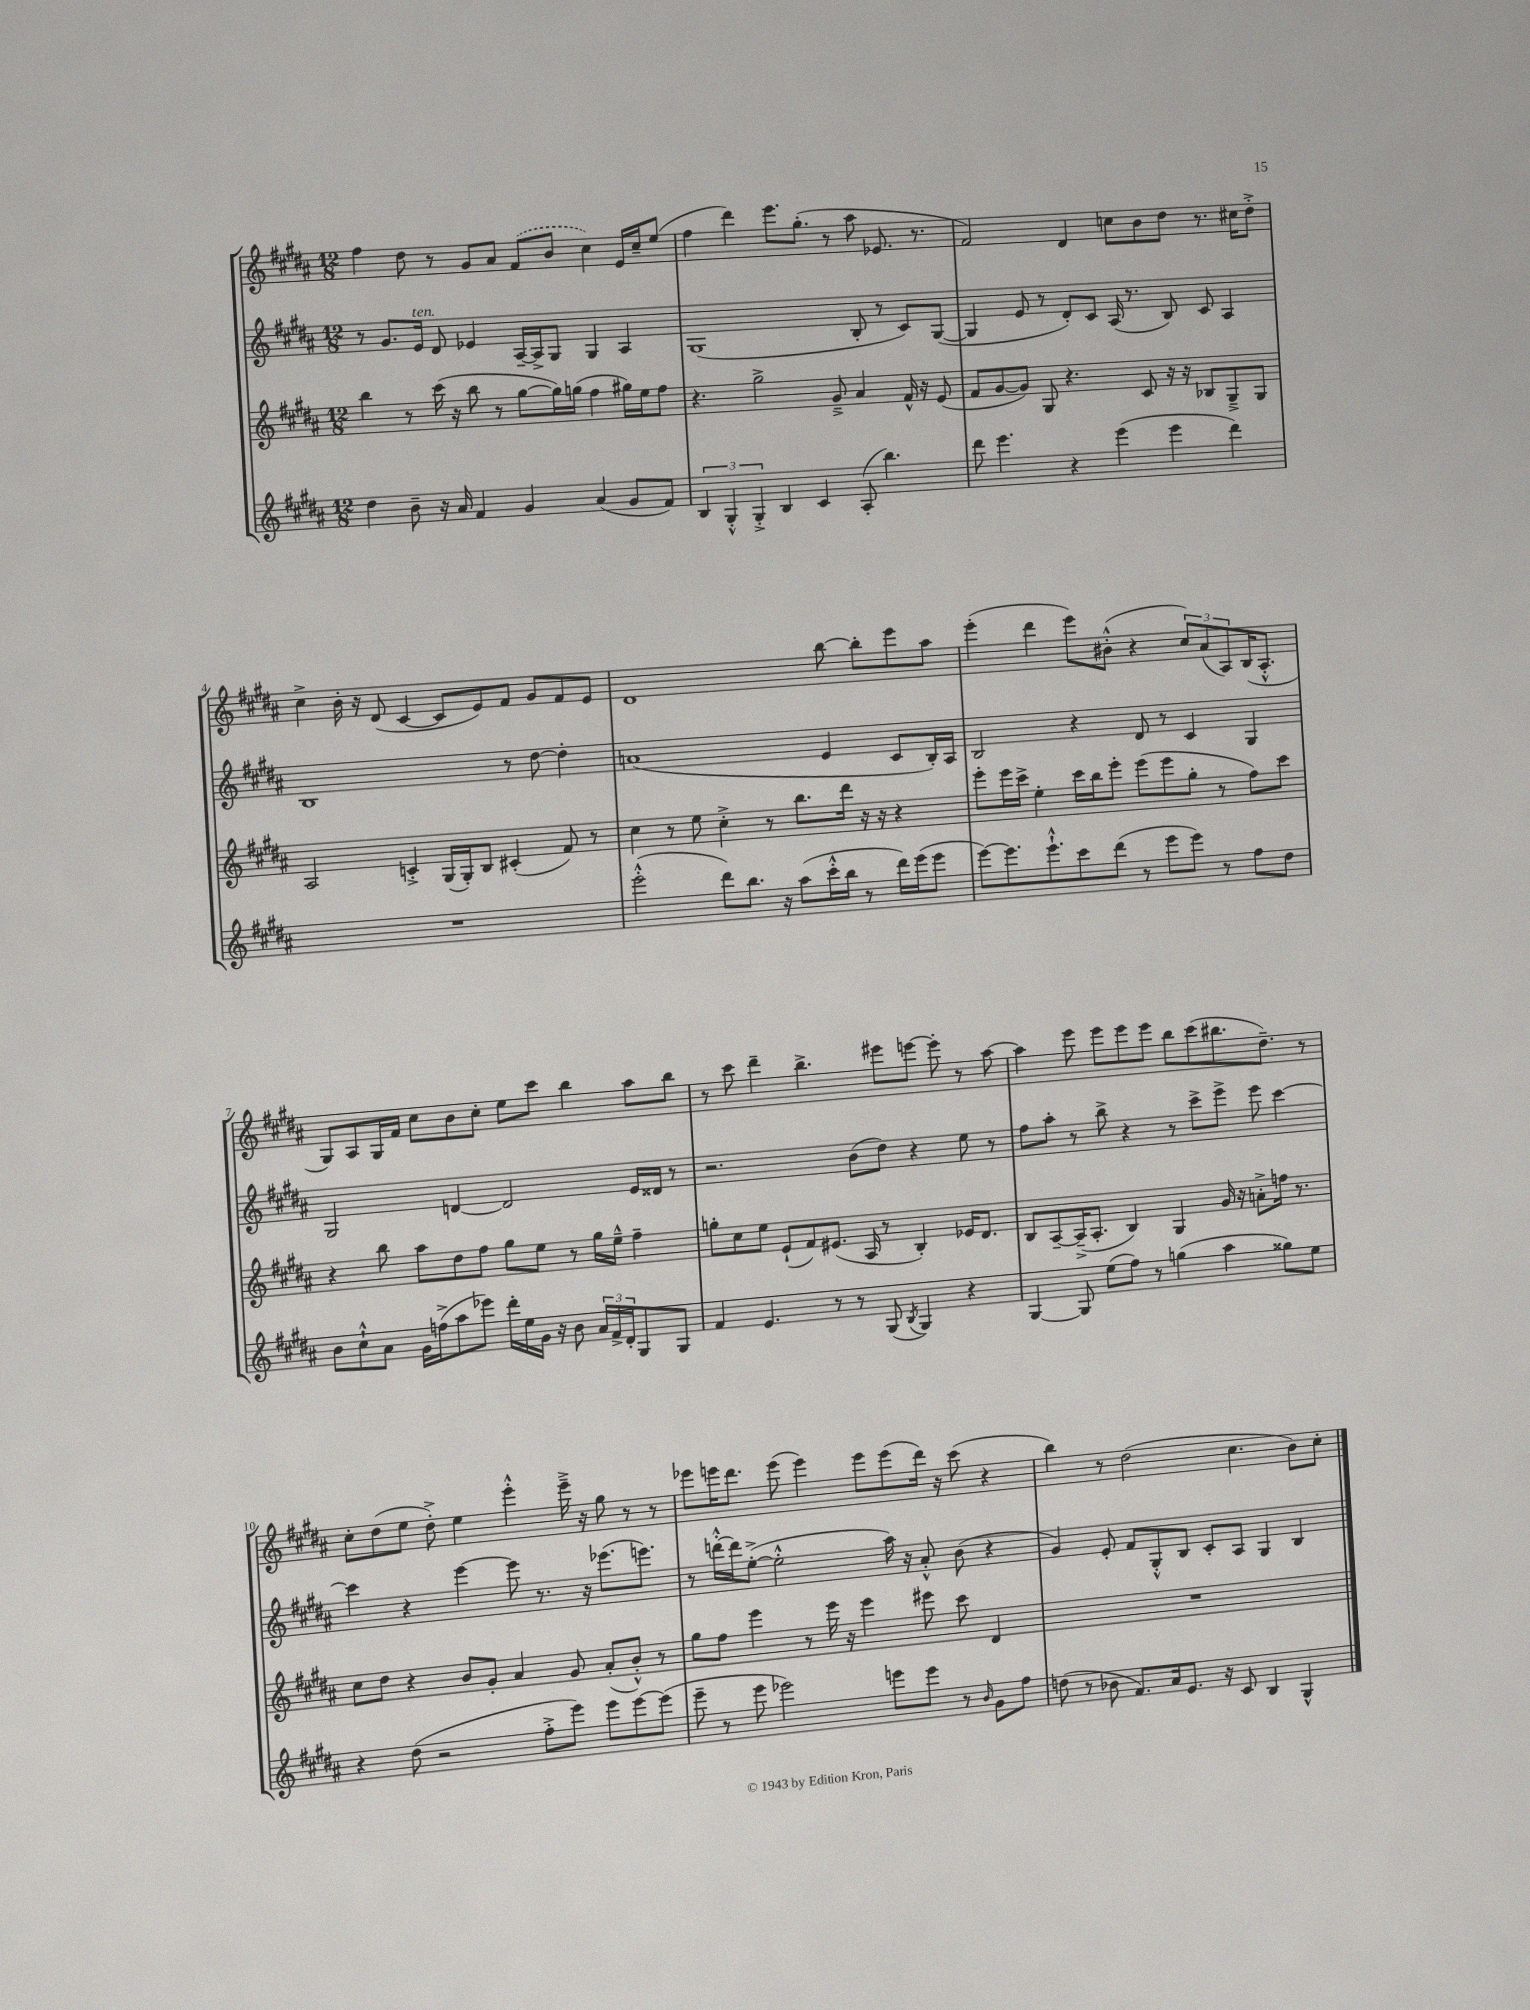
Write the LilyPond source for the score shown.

<<
\new StaffGroup <<
\new Staff = "s0" {
    \clef treble \key b \major \numericTimeSignature \time 12/8
    fis''4 dis''8 r8 gis'8 ais'8 \once \slurDashed fis'8( b'8 cis''4) e'16 cis''16-- e''8( |
    fis''4 dis'''4) e'''8. gis''8.-.( r8 ais''8 ees'8. r8. |
    fis'2) dis'4 c''8 b'8 dis''8 r8. cis''16 dis''8-.-> |
    cis''4-> b'16-. r16 dis'8( cis'4~ cis'8 e'8) fis'8 gis'8 fis'8 e'8 |
    dis'1 b''8~ b''8-. e'''8 ais''8 |
    e'''4-.( dis'''4 e'''8) bis'8-.-^( r4 \tuplet 3/2 { cis''8) ais'8( ais8) } b16( ais8.-.-^ |
    gis8) ais8 gis16 fis'16 cis''8 b'8 cis''8-. e''8 cis'''8 b''4 ais''8 b''8 |
    r8 cis'''8 dis'''4-- b''4.-> eis'''8 e'''8~ e'''8-. r8 ais''8~ |
    ais''4 e'''8 e'''8 e'''8 e'''8 b''8 cis'''8( bis''8. dis''8.--) r8 |
    cis''8-. dis''8( e''8 dis''8-.->) e''4 e'''4-.-^ e'''16---> r16 gis''8 r8 r8 |
    ees'''8 e'''16 dis'''8. e'''8( e'''4) e'''8 e'''8( dis'''16) r16 cis'''8( r4 |
    b''4) r8 dis''2( cis''4. b'8) cis''8-. \bar "|." |
}
\new Staff = "s1" {
    \clef treble \key b \major \numericTimeSignature \time 12/8
    r8 gis'8. e'16^\markup { \italic "ten." } dis'8 ees'4 ais16~-- ais16-> gis8 gis4 ais4 |
    gis1( b8-. r8 cis'8) gis8~( |
    gis4 e'8 r8 dis'8-.) cis'8 ais16( r8. b8) cis'8 ais4 |
    b1 r8 dis''8~ dis''4-. |
    a'1( e'4 cis'8 b16-.) ais16 |
    b2 r4 dis'8 r8 cis'4 gis4 |
    gis2 d'4~ d'2 e'16 disis'16 r8 |
    r2. b'8( dis''8) r4 e''8 r8 |
    fis''8 ais''8-. r8 b''8-> r4 r8 cis'''8-> e'''8-> e'''8 cis'''4~ |
    cis'''4 r4 e'''4~ e'''8 r8. r16 ees'''8.( e'''8.) |
    r8 d'''16~-.-^ d'''16 e''8~-.->( e''2-.-^ ais''16) r16 ais'8-.-^ b'8( r4 |
    gis'4) e'8-. fis'8 gis8-.-^ b8 cis'8-. ais8 gis4 b4 \bar "|." |
}
\new Staff = "s2" {
    \clef treble \key b \major \numericTimeSignature \time 12/8
    b''4 r8 cis'''16( r16 b''8 r8 gis''8~ gis''16) g''16( fis''4 gis''16) e''16 fis''8 |
    r4. gis''2-> gis'8---> ais'4 fis'16-^ r16 e'8( |
    fis'8 gis'8~ gis'8) gis8 r4. cis'8 r16 r16 bes8 gis8---> gis8 |
    ais2 c'4-.-> gis16( gis16-.) b8 cis'4-.( fis'8) r8 |
    cis''4 r8 e''8 cis''4-.-> r8 b''8. dis'''16 r16 r16 r4 |
    e'''8-. e'''16 cis'''16-> e''4-. cis'''16 b''16 e'''8-. e'''8( e'''8 gis''8-. r8 fis''8) cis'''8 |
    r4 b''8 ais''8 dis''8 fis''8 gis''8 e''8 r8 gis''16 e''16---^ fis''4-- |
    g''8-. cis''8 e''8 e'8-!( fis'8) eis'8.( ais16 r8 b4-.) ees'16 dis'8. |
    b8 ais8~-- ais16--->( ais8.-. b4) gis4 gis'16 r16 a'8-.-> f''16 r8. |
    cis''8 dis''8 r4 b'8 gis'8-. ais'4 gis'8 ais'8-.( b'8-.-^) r8 |
    gis''8 fis''8 e'''4 r8 e'''16 r16 e'''4 eis'''8 cis'''8 dis'4 |
    R1. \bar "|." |
}
\new Staff = "s3" {
    \clef treble \key b \major \numericTimeSignature \time 12/8
    dis''4 b'8-- r16 ais'16 fis'4 gis'4 ais'4( gis'8 fis'8) |
    \tuplet 3/2 { b4 gis4-.-^ gis4-.-> } b4 cis'4 ais8-.( b''4.) |
    dis'''8 e'''4. r4 e'''4( e'''4 dis'''4) |
    R1. |
    e'''2-.-^( dis'''8) b''8. r16 ais''8( cis'''16-.-^ b''16 r8 dis'''16) e'''16( e'''8 |
    e'''8~) e'''8. e'''8.-!-^ cis'''8 dis'''8( r8 e'''8 e'''8) r8 fis''8 dis''8 |
    b'8 cis''8-!-^ ais'8 gis'16 f''16->( ais''8 ees'''8) dis'''16-. e''16 gis'16 r16 b'8 \tuplet 3/2 { ais'16 fis'16-> dis'16-. } gis8 gis8 |
    fis'4 e'4. r8 r8 gis8( \acciaccatura { b8 } gis4) r4 |
    gis4~ gis8 e''8( fis''8) r8 g''4( ais''4 gisis''8) e''8 |
    r4 dis''8( r2 fis''8-.-> e'''8) e'''8 e'''8~ e'''8( |
    e'''8-- r8 e'''8 ees'''2) e'''8 e'''8 r8 \grace { b'16 } gis'8 fis''8 |
    d''8( r8 bes'8 fis'8.) ais'16 e'8. r16 cis'8 b4 gis4-^ \bar "|." |
}
>>
>>
